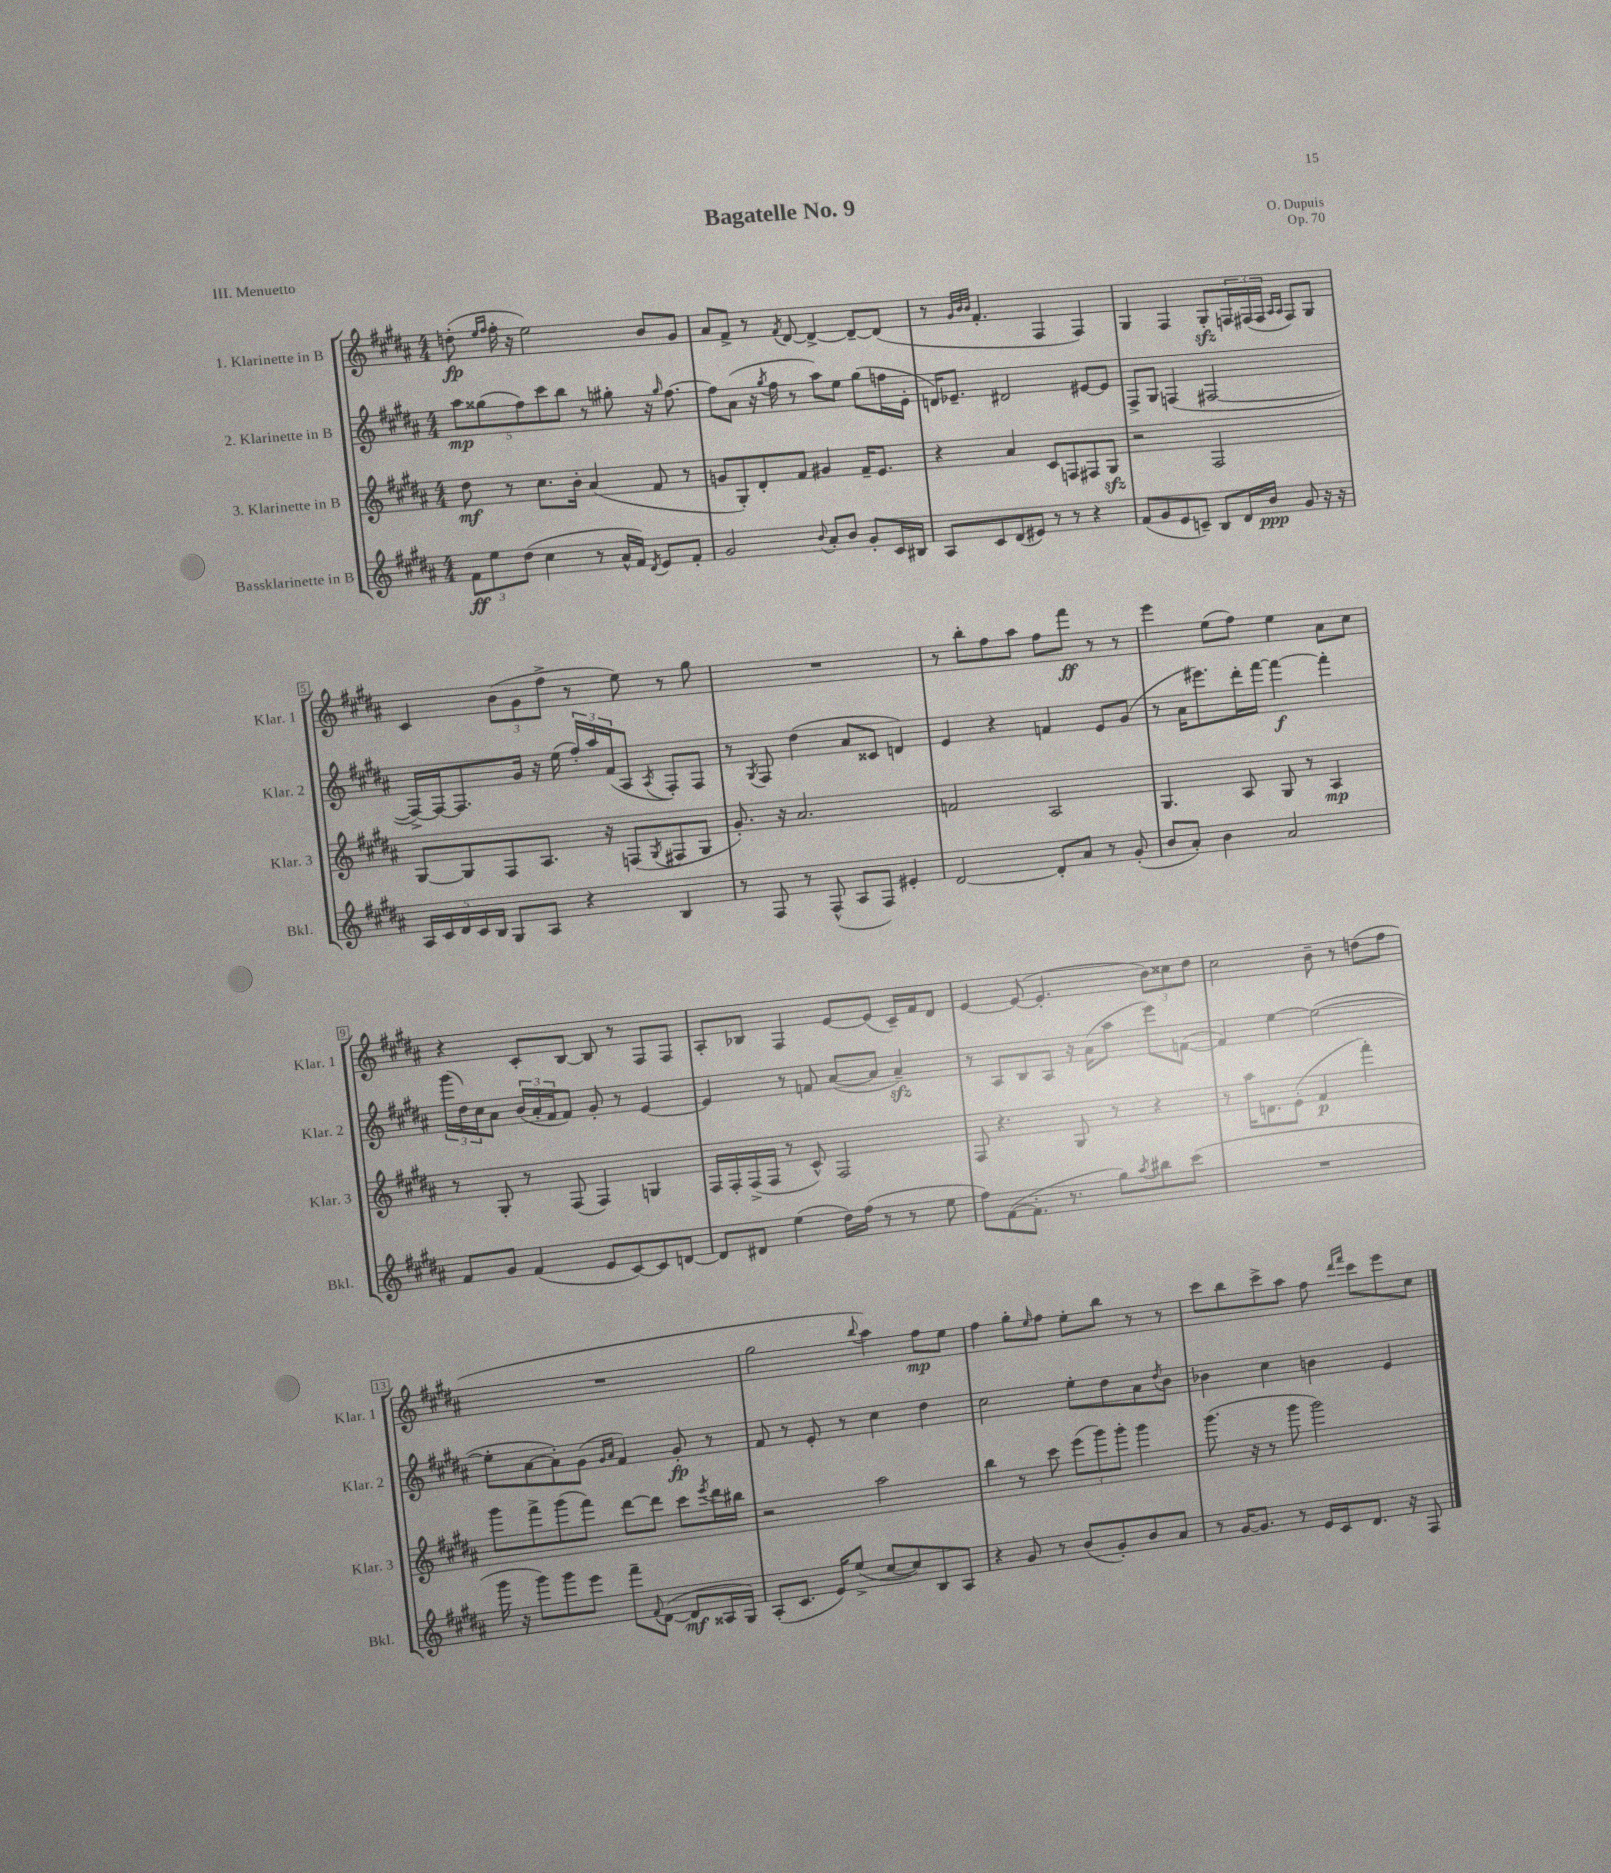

**kern	**kern	**kern	**kern
*staff4	*staff3	*staff2	*staff1
*clefG2	*clefG2	*clefG2	*clefG2
*k[f#c#g#d#a#]	*k[f#c#g#d#a#]	*k[f#c#g#d#a#]	*k[f#c#g#d#a#]
*M4/4	*M4/4	*M4/4	*M4/4
12f#	8dd#	10aa#	(8dd'
12ee	.	.	.
.	.	(10gg##	.
.	.	.	16qqee
.	.	.	16qqff#
.	8r	.	16ff#'
(12dd#	.	.	.
.	.	.	16r
.	.	10ff#)	.
4cc#	8.cc#	.	2ee)
.	.	10ccc#	.
.	.	10bb	.
.	16b'	.	.
8r	(4a#	8r	.
16a#^^	.	8gg#'	.
16f#)	.	.	.
8qd#	.	.	.
8e	8f#	16r	8b
.	.	16qqgg#	.
.	.	[8.ff#	.
8f#'	8r	.	8g#
=	=	=	=
2g#	8g	8ff#]	8a#
.	8G#')	(8a#	8f#^
.	8d#'	16r	8r
.	.	8qgg#	.
.	.	16ff#	.
.	.	.	8qf#
.	8f#	8r	[8d#
8qqb	.	.	.
8a#'	4g#	8aa#)	4d#^_
8b	.	8ee	.
8g#'	16f#~	(8gg#	8d#~_
.	8.e	.	.
16c#	.	16ff	(8d#]
16B#	.	16e'	.
=	=	=	=
8A#	4r	16d)	8r
.	.	8.e-~	.
.	.	.	32qqg#
.	.	.	32qqb
.	.	.	32qqb
8c#	.	.	4.f#'
(8d#	4a#	2d#	.
8e#)	.	.	.
8r	8c#	.	4F#
8r	8F	.	.
4r	8F#	[8e#	4F#)
.	8G#	8e#]	.
=	=	=	=
(8f#	2r	8F#^	4G#
8g#	.	8G#	.
8e	.	(4F	4F#
8c~)	.	.	.
8B	2F#	[2F#	8G#'
16d#	.	.	24F
.	.	.	(24F#
16b	.	.	.
.	.	.	24F#
.	.	.	16qqA#
.	.	.	16qqA#
8g#	.	.	8F#)
16r	.	.	8G#
16r	.	.	.
=	=	=	=
20A#	[8G#	16F#^_)	4c#
20c#	.	.	.
.	.	16F#_	.
20d#	.	.	.
.	8G#]	8.F#]	.
20c#	.	.	.
20B	.	.	.
8G#	8F#	.	(12b
.	.	16g#	.
.	.	.	12g#
8A#	8.A#	16r	.
.	.	.	12ff#^
.	.	(16ee	.
4r	.	24ff#')	8r
.	.	24aa#	.
.	16r	.	.
.	.	(24f#	.
.	(8F	8A#	8ee)
.	8qG#	8qA#	.
4B	8F#	8F#')	8r
.	8G#	8F#	8gg#
=	=	=	=
8r	8.g#')	8r	1r
.	.	8qG#	.
8F#	.	8F#	.
.	16r	.	.
8r	2.a#	(4dd#	.
(8F#^^	.	.	.
8A#	.	8a#	.
8F#)	.	8c##	.
4e#'	.	4d)	.
=	=	=	=
[2d#	2f	4e	8r
.	.	.	8bb'
.	.	4r	8ff#
.	.	.	8aa#
8d#']	2A#	4f	8ff#
8a#	.	.	8fff#
8r	.	8e	8r
(8g#'	.	(8g#	8r
=	=	=	=
8b	4.G#	8r	4eee
8a#')	.	16a#	.
.	.	8.eee#)	.
4b	.	.	(8ee
.	8A#	16ddd#'	8ff#)
.	.	[16fff#	.
2a#	8G#	4fff#_	4ee
.	8r	.	.
.	4A#	4fff#']	8a#
.	.	.	8cc#
=	=	=	=
8f#	8r	(24ggg#	4r
.	.	24dd#)	.
.	.	24cc#	.
8g#	8G#'	8a#	.
(4f#	8r	(24b	8c#'
.	.	24a#'	.
.	.	24f#	.
.	(8F#	8f#)	[8B
8e	4F#)	8g#'	8B]
[8c#)	.	8r	8r
8c#]	4G	[4e	8F#
[8d	.	.	8F#
=	=	=	=
8d]	16F#	4e]	8A#'
.	16F#'	.	.
8d#	(16F#^	.	8B-
.	16F#	.	.
(4ee	8r	8r	4F#
.	8c#^^)	8f	.
16dd#)	2F#	([8a#	[8e
(16ff#	.	.	.
8r	.	8a#]	(8e]
8r	.	4a#~)	16c#~)
.	.	.	16f#
8ee	.	.	8d#
=	=	=	=
8ff#)	8F#	8r	[4e
([8f#	4.r	8A#	.
8.f#']	.	8B	(8e_
.	.	8A#	4.e']
8.r	.	.	.
.	8G#	16r	.
.	.	(16a#	.
8gg#)	8r	8aa#	.
8qaa#	.	.	.
8bb#	4r	8eee)	12b)
.	.	.	12cc##
(8ccc#	.	([8f	.
.	.	.	12dd#
=	=	=	=
1r	8r	4f])	2cc#
.	16aa#	.	.
.	8.d	.	.
.	.	[4ee	.
.	(8e'	.	.
.	4f#	(2ee_	8b~
.	.	.	8r
.	4fff#')	.	(8dd
.	.	.	8ff#
=	=	=	=
16ggg#	8ggg#	8ee']	1r
16r	.	.	.
8ggg#)	8fff#^	[8a#	.
8ggg#	(8ggg#	8a#'])	.
8eee	8fff#)	(8g#	.
.	.	16qqg#	.
.	.	16qqa#	.
8fff#~	[8ddd#	4f#)	.
8qqf#	.	.	.
([8d#	8ddd#]	.	.
8d#]	8ccc#	8g#'	.
.	8qeee	.	.
16A##	16ddd#	8r	.
16G#)	16bb#	.	.
=	=	=	=
(8A#'	2r	8f#	2gg#
8.c#	.	8r	.
.	.	8e'	.
16e)	.	.	.
(8ee^	.	8r	.
.	.	.	8qqbb
[8cc#	2aa#	4cc#	4aa#)
8cc#])	.	.	.
8B	.	4dd#	8ff#
8A#	.	.	8ee
=	=	=	=
4r	4bb	2cc#	4ff#
8g#	8r	.	8gg#'
.	.	.	16qqee
8r	8ccc#	.	8ff#
(8b	(12eee	8ee'	8ee'
.	12ggg#)	.	.
8g#')	.	8dd#	8bb
.	12ggg#'	.	.
8b	4ggg#	8a#	8r
.	.	8qdd#	.
8a#	.	8b	8r
=	=	=	=
8r	(8.ggg#	4b-	8ccc#
[16g#	.	.	8bb
8.g#]	16r	.	.
.	8r	4cc#	8ccc#^
8r	8ggg#	.	8aa#
16e	2ggg#)	4b	8ff#
16c#	.	.	.
.	.	.	16qqddd#
.	.	.	16qqfff#
8.d#	.	.	8ccc#
.	.	4e	8eee
16r	.	.	.
8F#	.	.	8cc#
==	==	==	==
*-	*-	*-	*-
